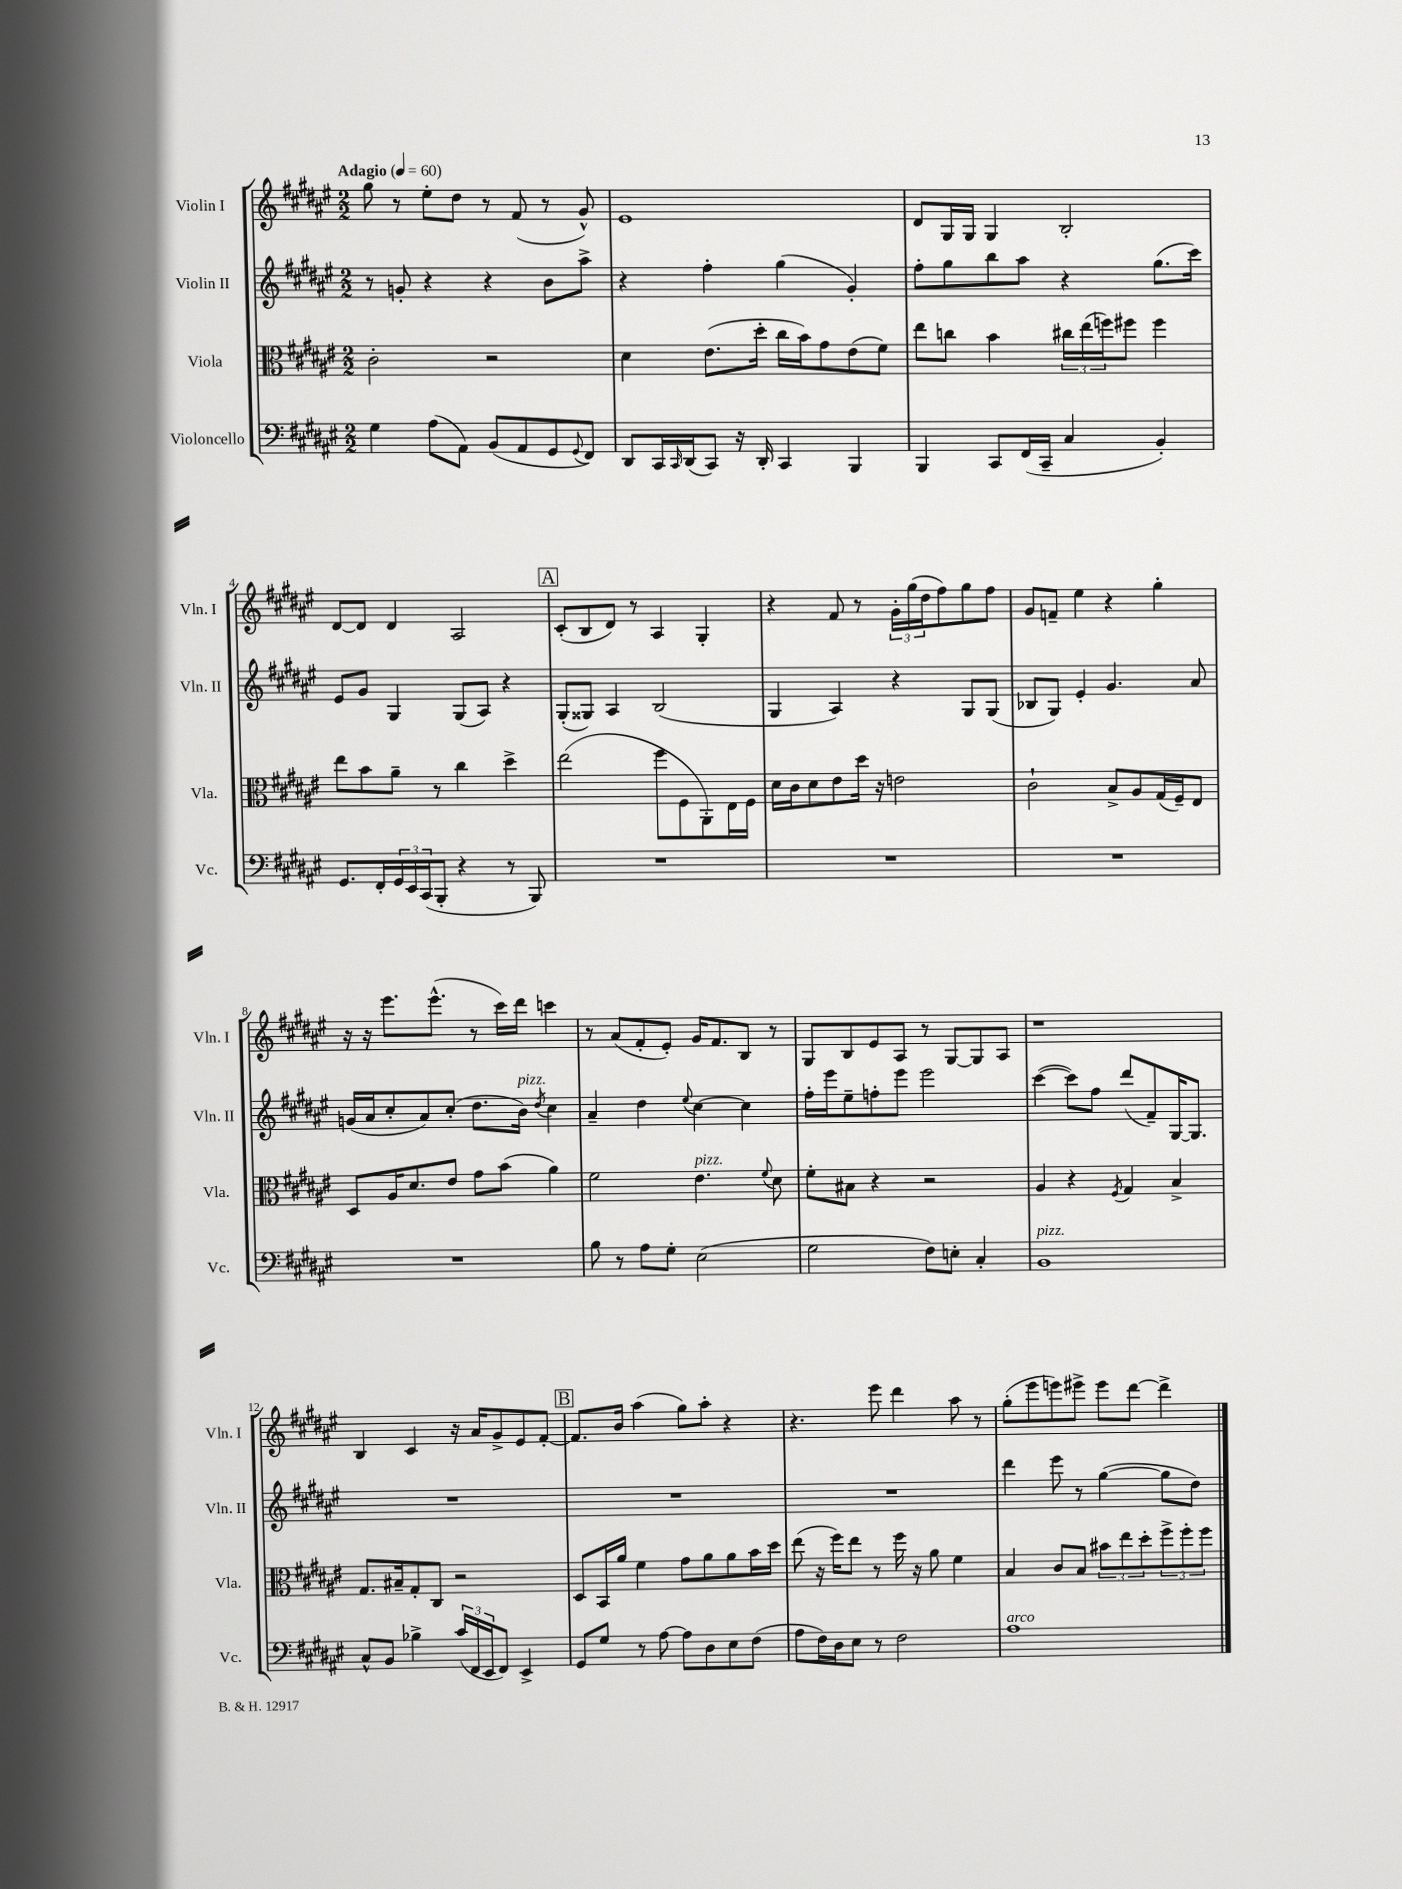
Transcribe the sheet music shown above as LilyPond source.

<<
\new StaffGroup <<
\new Staff = "s0" \with { instrumentName = "Violin I" shortInstrumentName = "Vln. I" } {
    \clef treble \key fis \major \numericTimeSignature \time 2/2 \tempo "Adagio" 4 = 60
    gis''8 r8 eis''8-. dis''8 r8 fis'8( r8 gis'8-^) |
    eis'1 |
    dis'8 gis16 gis16 gis4 b2-. |
    dis'8~ dis'8 dis'4 ais2 |
    \mark \markup { \box "A" } cis'8-.( b8 dis'8) r8 ais4 gis4-. |
    r4 fis'8 r8 \tuplet 3/2 { gis'16-. gis''16( dis''16 } fis''8) gis''8 fis''8 |
    gis'8 f'8-- eis''4 r4 gis''4-. |
    r16 r16 eis'''8. eis'''8.-^( r8 cis'''16) dis'''16 c'''4 |
    r8 ais'8( fis'8-. eis'8-.) gis'16 fis'8. b8 r8 |
    gis8 b8 eis'8 ais8 r8 gis8~ gis8 ais8 |
    r1 |
    b4 cis'4 r16 ais'16 gis'8-> eis'8 fis'8~-. |
    \mark \markup { \box "B" } fis'8. b'16 ais''4( gis''8) ais''8-. r4 |
    r4. eis'''8 dis'''4 ais''8 r8 |
    gis''8-.( eis'''8 e'''8) eis'''8-> eis'''8 dis'''8~ dis'''4-> \bar "|." |
}
\new Staff = "s1" \with { instrumentName = "Violin II" shortInstrumentName = "Vln. II" } {
    \clef treble \key fis \major \numericTimeSignature \time 2/2
    r8 g'8-. r4 r4 b'8 ais''8-> |
    r4 fis''4-. gis''4( gis'4-.) |
    fis''8-. gis''8 b''8 ais''8 r4 gis''8.( cis'''16) |
    eis'8 gis'8 gis4 gis8( ais8) r4 |
    \mark \markup { \box "A" } gis8-.( gisis8) ais4 b2( |
    gis4 ais4) r4 gis8 gis8( |
    bes8 gis8) eis'4-. gis'4. ais'8 |
    g'16( ais'16 cis''8-. ais'8) cis''8-.( dis''8. b'16^\markup { \italic "pizz." }) \acciaccatura { dis''8 } cis''4 |
    ais'4-- dis''4 \appoggiatura { eis''8 } cis''4~ cis''4 |
    fis''16-. eis'''16 eis''8-- f''8-. eis'''8 eis'''2 |
    cis'''4~( cis'''8) fis''8 dis'''8( fis'8--) gis16~ gis8. |
    R1 |
    \mark \markup { \box "B" } R1 |
    R1 |
    dis'''4 eis'''8 r8 gis''4~( gis''8 dis''8) \bar "|." |
}
\new Staff = "s2" \with { instrumentName = "Viola" shortInstrumentName = "Vla." } {
    \clef alto \key fis \major \numericTimeSignature \time 2/2
    cis'2-. r2 |
    dis'4 eis'8.( dis''16-. cis''16 b'16) gis'8 eis'8( fis'8) |
    eis''8 c''8 b'4 \tuplet 3/2 { cis''16 eis''16( f''16) } fis''8 fis''4 |
    eis''8 b'8 ais'8-- r8 cis''4 dis''4-> |
    \mark \markup { \box "A" } eis''2( fis''8 fis8 ais,8-.) eis16 fis16 |
    dis'16 cis'16 dis'8 eis'8 dis''16 r16 e'2 |
    cis'2-! b8-> ais8 gis16( fis16--) eis8 |
    dis8 ais16 dis'8. eis'8 gis'8 b'8( ais'4) |
    fis'2 eis'4.^\markup { \italic "pizz." } \appoggiatura { fis'8 } dis'8 |
    fis'8-. bis8 r4 r2 |
    ais4 r4 \acciaccatura { fis8 } gis4 b4-> |
    gis8. bis16-- gis8-. cis8 r2 |
    \mark \markup { \box "B" } dis8 b,16 ais'16 fis'4 gis'8 ais'8 ais'8 b'16 dis''16 |
    eis''8( r16 fis''16) eis''8 r8 fis''16 r16 ais'8 fis'4 |
    b4 cis'8 b8 \tuplet 3/2 { bis'8 eis''8 dis''8-. } \tuplet 3/2 { fis''8-> fis''8-. fis''8 } \bar "|." |
}
\new Staff = "s3" \with { instrumentName = "Violoncello" shortInstrumentName = "Vc." } {
    \clef bass \key fis \major \numericTimeSignature \time 2/2
    gis4 ais8( ais,8) b,8( ais,8 gis,8 \appoggiatura { gis,8 } fis,8) |
    dis,8 cis,16 \grace { cis,16 } dis,16( cis,8) r16 dis,16-. cis,4 b,,4 |
    b,,4 cis,8 fis,16( cis,16-- cis4 b,4-.) |
    gis,8. fis,16-. \tuplet 3/2 { gis,16 eis,16 cis,16( } b,,8-. r4 r8 b,,8) |
    \mark \markup { \box "A" } R1 |
    R1 |
    R1 |
    R1 |
    b8 r8 ais8 gis8-. eis2( |
    gis2 fis8) e8-. cis4-. |
    b,1^\markup { \italic "pizz." } |
    cis8-^ b,8 bes4-> \tuplet 3/2 { cis'16( fis,16 eis,16 } fis,8) eis,4-> |
    \mark \markup { \box "B" } gis,8 gis8 r8 ais8~ ais8 dis8 eis8 fis8( |
    ais8 fis16) dis16 eis8 r8 fis2 |
    ais1^\markup { \italic "arco" } \bar "|." |
}
>>
>>
